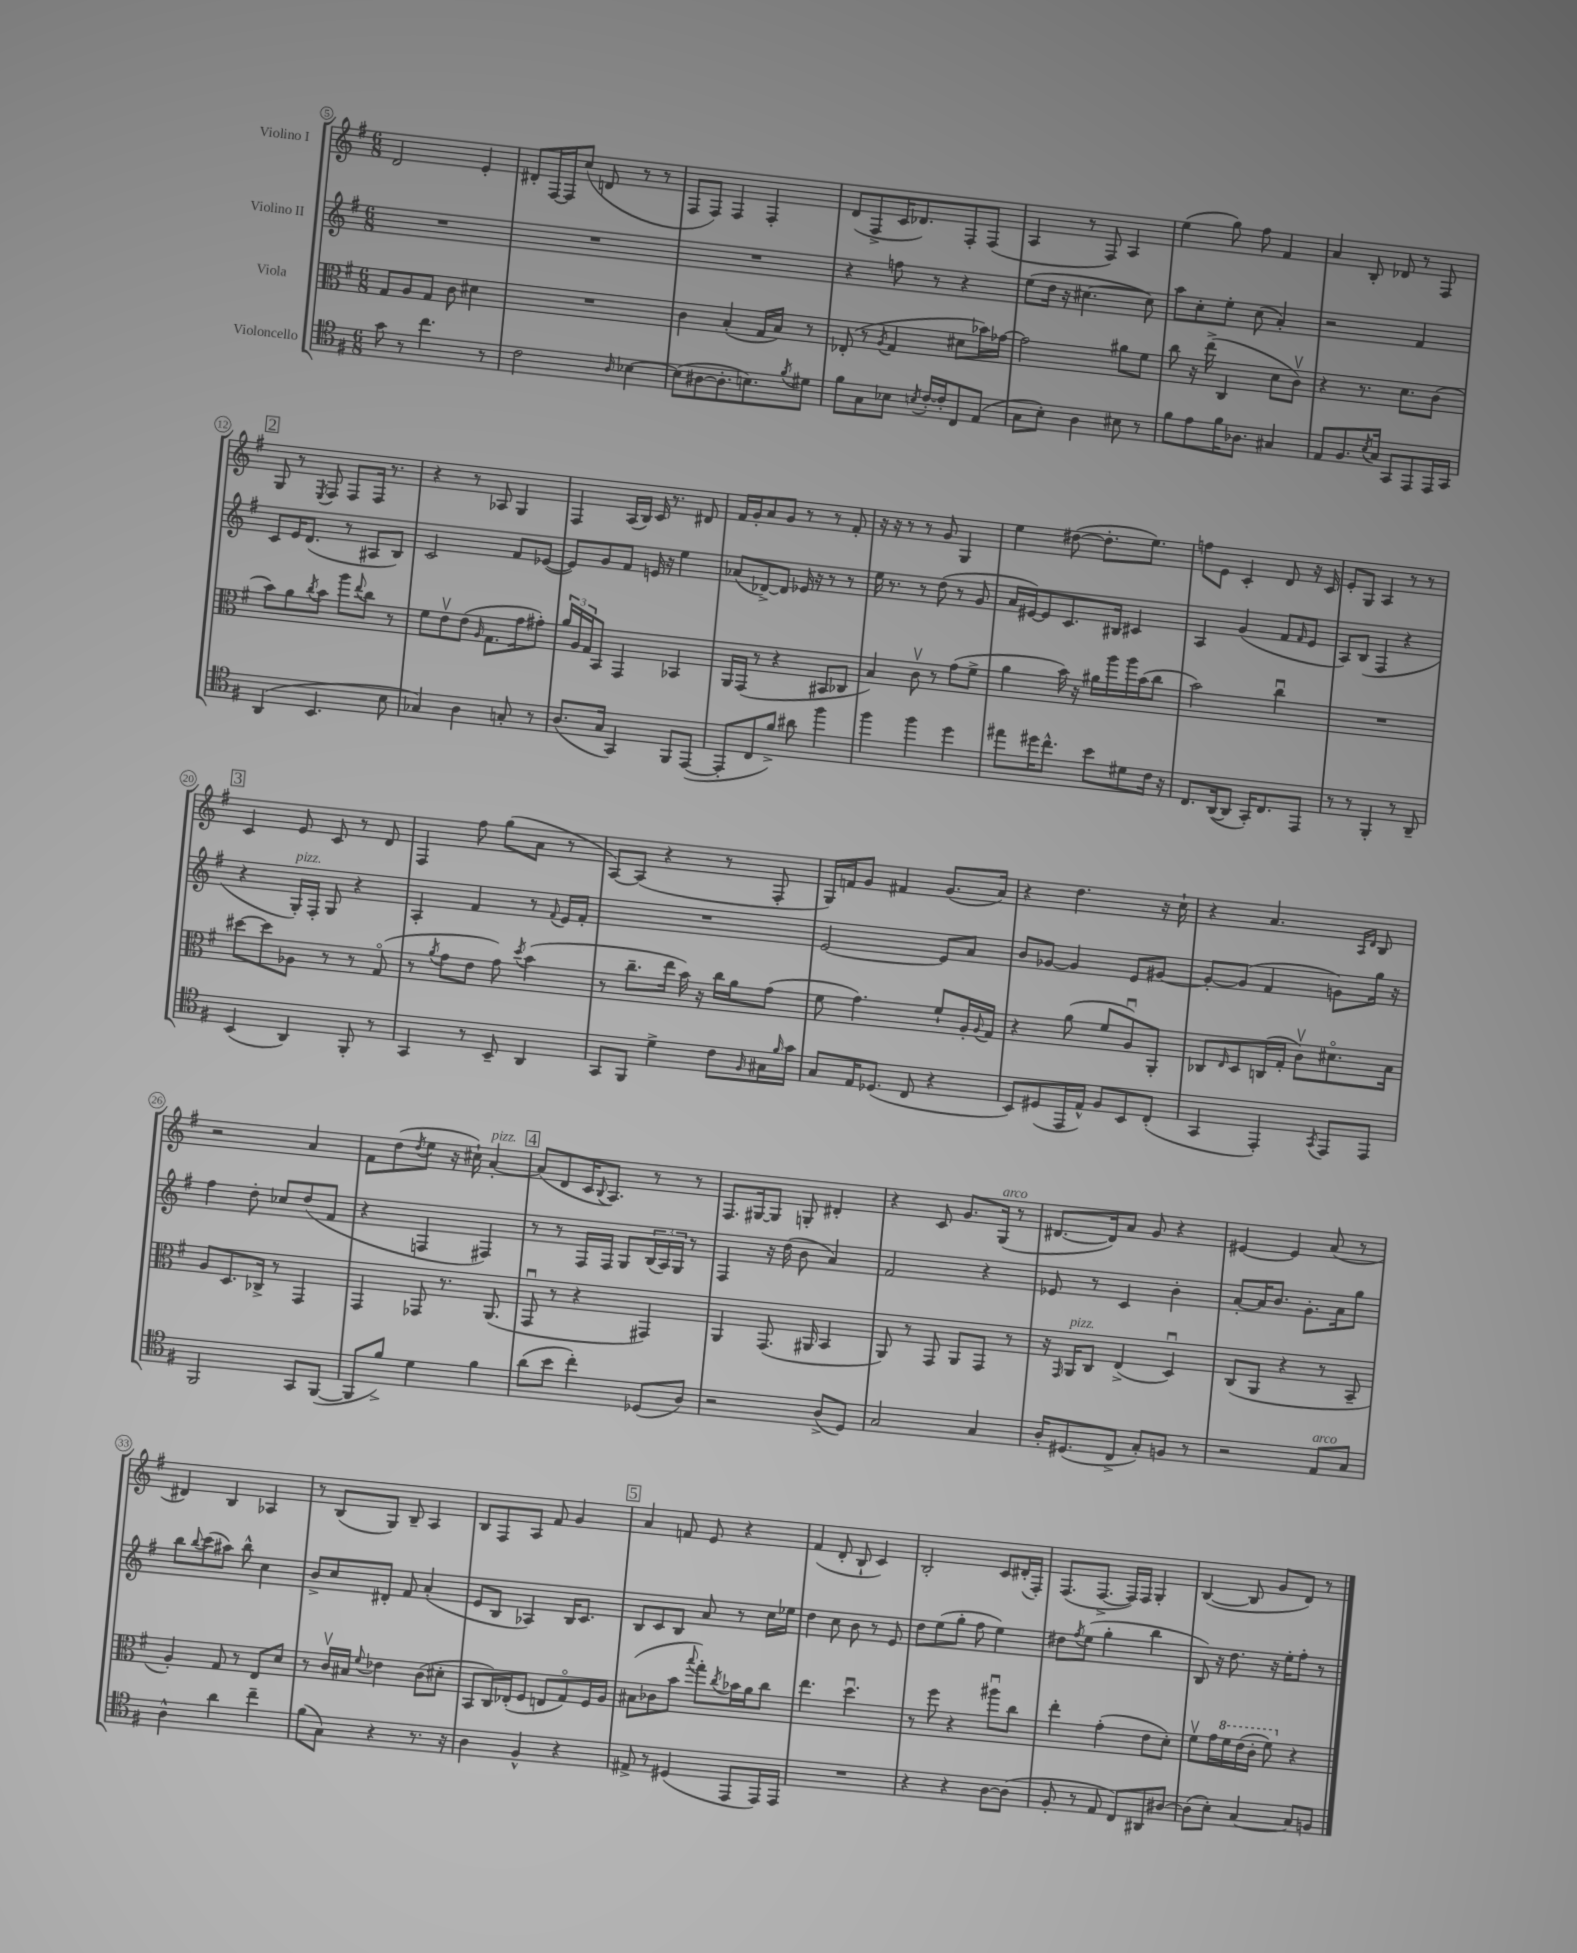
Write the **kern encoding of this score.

**kern	**kern	**kern	**kern
*staff4	*staff3	*staff2	*staff1
*clefC4	*clefC3	*clefG2	*clefG2
*k[f#]	*k[f#]	*k[f#]	*k[f#]
*M6/8	*M6/8	*M6/8	*M6/8
8g	8G	2.r	2d
8r	8A	.	.
4.cc	8G	.	.
.	8c	.	.
.	4d#	.	4e'
8r	.	.	.
=	=	=	=
2c	2.r	2.r	8d#'
.	.	.	[16F#
.	.	.	16F#]
.	.	.	(8cc
.	.	.	8d
16qqA	.	.	.
[4B-	.	.	8r
.	.	.	8r
=	=	=	=
(8B-]	4c	2.r	8F#
[8A#	.	.	8F#)
8.A#']	(4B'	.	4F#
8.B)	.	.	.
.	16G	.	4F#'
.	16B)	.	.
8qf#	.	.	.
8d#	8r	.	.
=	=	=	=
8f#	(8E-'	4r	(8d
8G	8r	.	8F#^
.	8qA	.	.
8B-	4G	8ff	16c
.	.	.	8.d-)
8qB	.	.	.
[16c'	.	8r	.
16c']	.	.	.
8C	8d#	4r	8F#'
(8E	16b-)	.	(8F#
.	[16g-	.	.
=	=	=	=
8G	2g-]	(8ee	4A
8B')	.	16dd	.
.	.	16r	.
4A	.	[4.cc#	8r
.	.	.	8F#)
8B#	8a#	.	4A
8r	8f#	8cc#])	.
=	=	=	=
8f#	8cc	8aa	(4ee
8e	16r	8cc'	.
.	(16ee^	.	.
16f#	4C	8ee'	8gg)
8.A-	.	.	.
.	.	(8cc	8ff#
4G#	8d	4a')	4f#
.	8cv)	.	.
=	=	=	=
8E	4r	2r	4a
8.F#	.	.	.
.	8.r	.	8B'
8qB	.	.	.
16G	.	.	.
8GG	.	.	8d-
.	8.d	.	.
8EE	.	4f#	8r
16EE	(8c	.	8F#
16GG	.	.	.
=	=	=	=
(4AA	8b)	8c	8G
.	8a	16e	8r
.	.	(8.d	.
.	8qcc	.	8qE
4.BB	8b	.	8F#
.	8aa	8r	8F#
.	8qqee	.	.
.	8cc	8A#	16F#
.	.	.	8.r
8B	8r	8B)	.
=	=	=	=
4G-)	8f#	2c	4r
.	8ev	.	.
4A	(8e	.	8r
.	16qqA	.	.
.	8.G	.	8A-
8G'	.	8f#	4G
.	16g	.	.
8r	8g#')	([8e-	.
=	=	=	=
(8.A	24a	8e-])	4F#
.	24A	.	.
.	24G	.	.
.	8BB	8g	.
16G	.	.	.
4GG)	4GG	8f#	(16A
.	.	.	16B)
.	.	16e	16c
.	.	16r	8.r
8FF#	4BB-	4ee	.
([8EE	.	.	8d#
=	=	=	=
8EE']	16AA	(8a-	16f#
.	(16GG	.	16g'
8C	8r	[8d-^)	8a
8f#^)	4r	8d-]	8g
8a#	.	16e-	8r
.	.	16r	.
4ff#	8BB#	8r	8r
.	8C-	8r	8f#'
=	=	=	=
4ff#	4B)	16ee	16r
.	.	8.r	16r
.	.	.	8r
4ff#	8cv	8r	8r
.	8r	(8dd	8g
4dd	(8g	8r	4G
.	8f#^	8g	.
=	=	=	=
8ee#	4a	16a	4ee
.	.	[16e#)	.
16dd#	.	8e#]	.
8.cc^^	.	.	.
.	16b)	8.c	([8dd#
.	16r	.	.
8b	16a#	.	8.dd#']
.	16aa	16B#	.
8d#	16aa	4c#	.
.	(16b	.	8.ee)
16c	8cc	.	.
16r	.	.	.
=	=	=	=
8.C	2b)	4A	8ff
.	.	.	8e
([16AA	.	.	.
8AA]	.	(4g	4c'
16GG')	.	.	.
8.C	.	.	.
.	4ccu	8f#	8d
.	.	16qqf#	.
8EE	.	8e	16r
.	.	.	16c
=	=	=	=
8r	2.r	8A)	8e'
8r	.	(8B	8G
4FF#'	.	4F#	4A
8r	.	4r	8r
8AA~	.	.	8r
=	=	=	=
(4BB	[8dd#	4r	4c
.	8dd#]	.	.
4AA)	8A-	16G')	8e
.	.	16F#'	.
.	8r	8G	8c
8FF#'	8r	4r	8r
8r	(8Go	.	8d
=	=	=	=
4GG	8r	4A'	4F#
.	8qa	.	.
.	8g	.	.
8r	8e	4f#	8ff#
8BB~	8g)	.	(8gg
.	8qdd	.	.
4AA	(4b	8r	8a
.	.	8qqf#	.
.	.	16e	8r
.	.	16f#'	.
=	=	=	=
8GG	8r	2.r	[8A)
8FF#	8.cc~	.	(8A]
4d^	.	.	4r
.	16ee	.	.
.	16b)	.	.
.	16r	.	.
8c	16cc	.	8r
.	16a	.	.
16qqF#	.	.	.
16G#	(8g	.	8F#'
16qqf#	.	.	.
16g	.	.	.
=	=	=	=
8G	8f#	[2e	16G)
.	.	.	16f
16E	4.g)	.	8g
(8.D-	.	.	.
.	.	.	4f#
8C	.	.	.
4r	8f#`	8e]	(8.g
.	16A'	8a	.
.	8qqA	.	.
.	16G	.	16a)
=	=	=	=
8BB)	4r	8b	4r
(8D#	.	[8g-	.
16EE	(8a	4g-]	4.dd
16E^^)	.	.	.
8F#	8f#	.	.
8BB	8Au)	8e	.
(8C'	8AA'	[8g#	16r
.	.	.	16cc`
=	=	=	=
4GG	8C-	8g#'_	4r
.	16qqE	.	.
.	8D	(8g#]	.
4EE')	(16C	4f#	4.a
.	16G'	.	.
.	8cv)	.	.
8qGG	.	.	.
8EE	8.d#o	8g)	.
.	.	.	16qqA
.	.	.	16qqd
8EE	.	16gg	8B
.	16B	16r	.
=	=	=	=
2FF#	8A	4ff#	2r
.	8.D	.	.
.	.	8dd'	.
.	16C-^	.	.
.	8r	8cc-	.
8GG	4GG	(8dd	4a
([8FF#	.	8f#	.
=	=	=	=
8FF#]	4GG	4r	8f#
8f#^)	.	.	(8dd
.	.	.	8qdd
4d	8GG-	4F	8ee
.	8.r	.	16r
.	.	.	16cc#`)
4f#	.	4F#)	[4a'
.	(8.AA	.	.
=	=	=	=
(8a	8GGu	8r	(8a]
8b	8r	8r	8d
4cc')	4r	16F#	16c
.	.	.	8qqB
.	.	16F#	8.A)
.	.	8G	.
(8D-	4GG#)	(24B	8r
.	.	24A)	.
.	.	24G	.
8A)	.	8r	8r
=	=	=	=
2r	4AA	4F#	8.F#
.	.	.	[16G#
.	(8.GG	16r	8G#]
.	.	(16dd	.
.	.	8b	8G'
.	16AA#	.	.
(8A^	4BB	4a)	4d#'
8D)	.	.	.
=	=	=	=
2G	8AA)	2f#	4r
.	8r	.	.
.	8GG	.	8c
.	8AA	.	8.g
4G	8GG	4r	.
.	.	.	(16G
.	8r	.	8r
=	=	=	=
16A'	16r	8e-	[8.d#
.	16qqGG	.	.
(8.D#	16AA	.	.
.	8C	8r	.
.	.	.	16d#])
8C^	(4E^	4c	8a
8G')	.	.	8g
8F	4Du)	4b'	4r
8r	.	.	.
=	=	=	=
2r	(8C	[8a'	[4e#
.	8AA	16a]	.
.	.	8.b	.
.	4r	.	4e#]
.	.	8.g'	.
8E	8r	.	(8a
.	.	16a	.
8G	8BB~	8gg	8r
=	=	=	=
4A^^	4A')	8bb	4d#)
.	.	8qqbb	.
.	.	(8ccc	.
4a	8G	8aa#)	4B
.	8r	8bb^^	.
4cc~	8E	4cc	4A-
.	8d	.	.
=	=	=	=
(8f#	8r	8b^	8r
8G)	16cv	8cc	(8B
.	16B#	.	.
.	8qqf#	.	.
4r	4e-	8d#'	8G)
.	.	8f#	8B~
8.r	(8c	(4a'	4A
.	8d#'	.	.
16r	.	.	.
=	=	=	=
4A	8BB	8e	8B
.	16C)	8B	8F#
.	(16E-'	.	.
4F#^^	8F#	4A-)	8A
.	8E	.	8f#
4r	8Go)	16B	4g
.	.	8.c	.
.	16F#	.	.
.	16A	.	.
=	=	=	=
8E#^	(8B#	8B	4a
8r	8c-	8c	.
(4D#	8b	8B	8f
.	8qqbb	.	.
.	8gg')	8a	8e
.	8qcc	.	.
8EE	16b-	8r	4r
.	16a	.	.
16EE)	8cc	16cc	.
16EE	.	16ee-	.
=	=	=	=
2.r	4.ee	4dd	(4f#
.	.	8cc	8d'
.	4.ddu	8b	8B`
.	.	8r	4c)
.	.	8e	.
=	=	=	=
4r	8r	8dd	2B'
.	8ff#	(8ee	.
4r	4r	8gg'	.
.	.	8ff#	.
[8A	8aa#u	4ee)	8c
(8A]	8cc	.	(16d#'
.	.	.	16F#')
=	=	=	=
8F#'	4ee'	8dd#	(8.F#
.	.	8qff#	.
8r	.	(8ee	.
.	.	.	[8.F#^
8E	(4g'	4gg'	.
8C)	.	.	16F#])
.	.	.	16F#
8AA#	8e	4bb	4G'
[8A#	8d')	.	.
=	=	=	=
(8A#]	8f#v	8B)	([4B
8B')	16g	16r	.
.	16ff#	8.dd	.
[4G	(16ee	.	8B]
.	16cc'	.	.
.	8ff#)	16r	8g
.	.	16ee'	.
8G]	4r	8ff#'	8d)
8F	.	8r	8r
==	==	==	==
*-	*-	*-	*-
